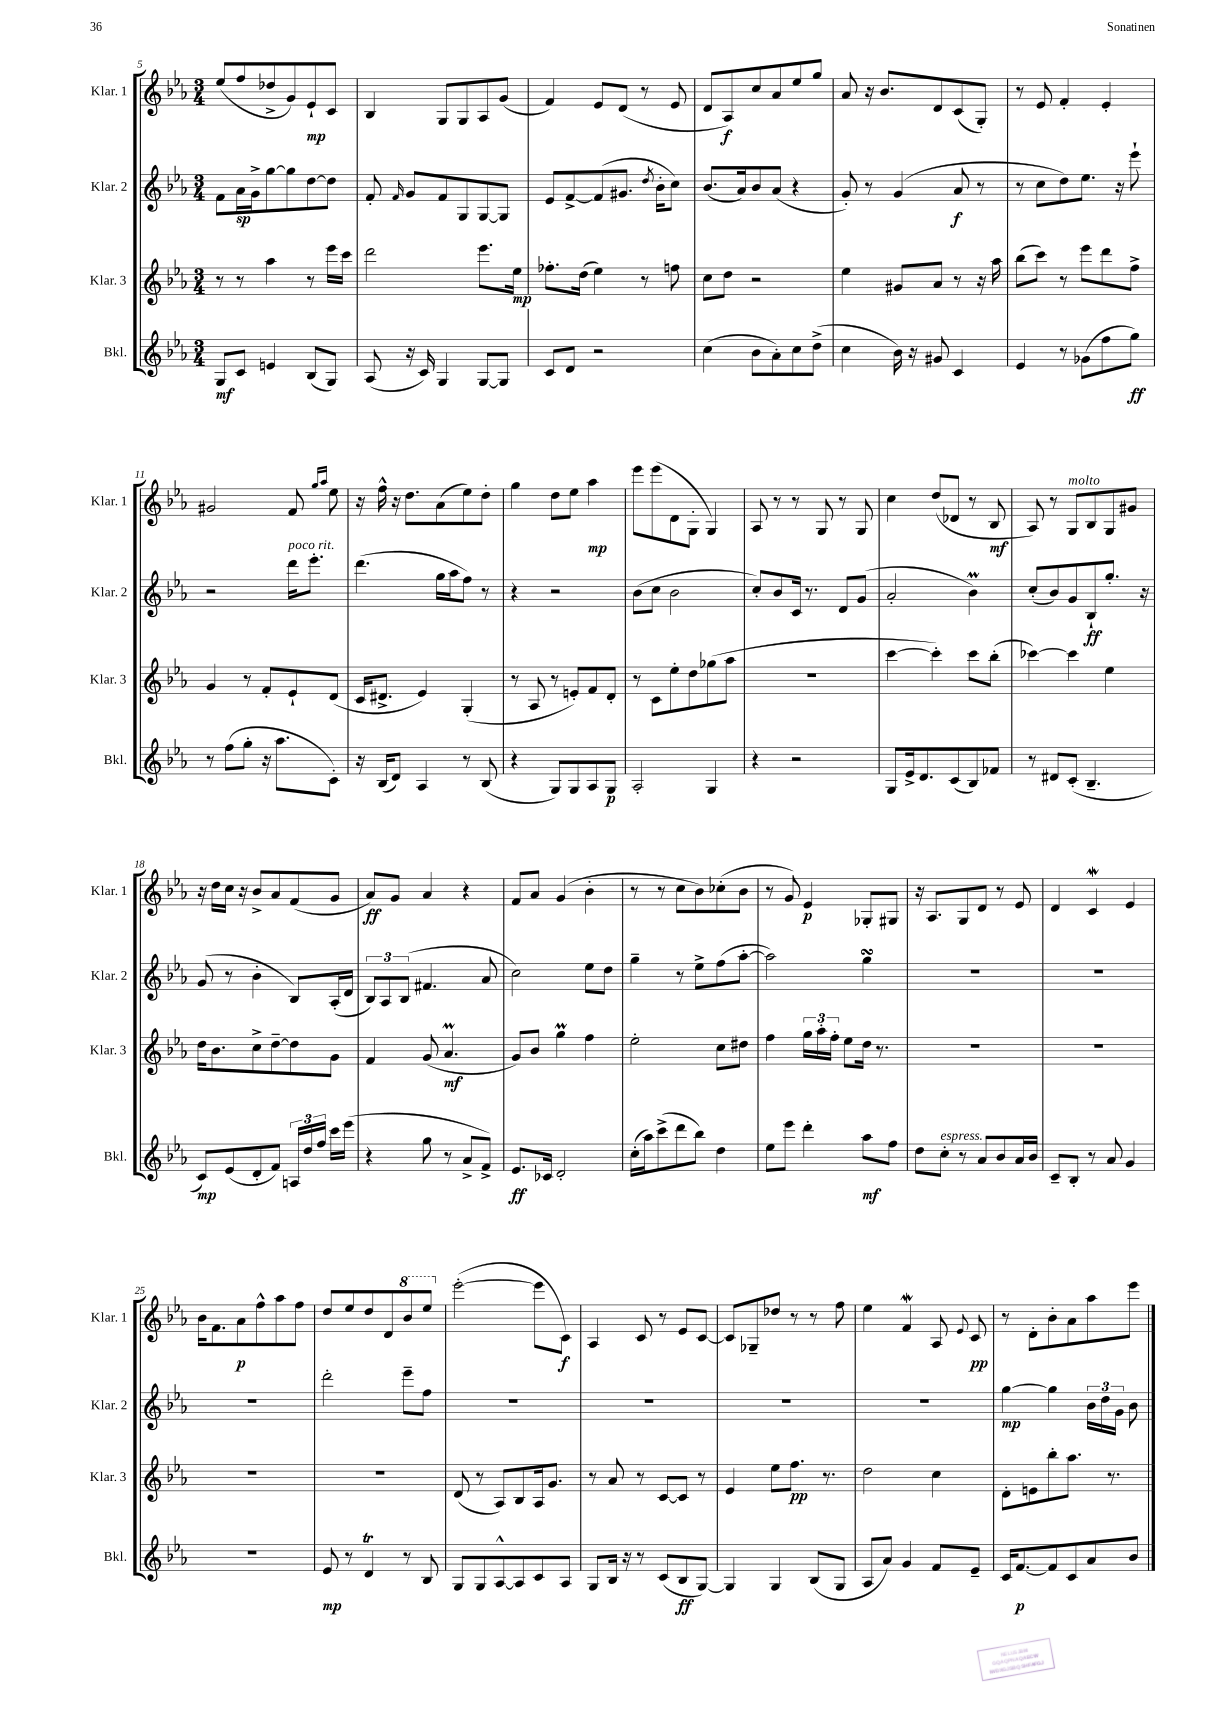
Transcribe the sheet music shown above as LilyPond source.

<<
\new StaffGroup <<
\new Staff = "s0" \with { instrumentName = "Klar. 1" shortInstrumentName = "Klar. 1" } {
    \clef treble \key ees \major \numericTimeSignature \time 3/4
    \autoBeamOff ees''8[( f''8 des''8-> g'8) ees'8-!\mp c'8] |
    bes4 g8[ g8 aes8 g'8]( |
    f'4) ees'8[ d'8]( r8 ees'8 |
    d'8[ aes8\f) c''8 aes'8 ees''8 g''8] |
    aes'8 r16 bes'8.[ d'8 c'8( g8]-.) |
    r8 ees'8 f'4-. ees'4-. |
    gis'2 f'8 \grace { g''16[ aes''16] } ees''8 |
    r16 f''16-^ r16 d''8.[ aes'8( ees''8) d''8]-. |
    g''4 d''8[ ees''8] aes''4\mp |
    ees'''8[ ees'''8( d'8 g8]-. g4) |
    aes8 r8 r8 g8 r8 g8 |
    c''4 d''8[( des'8] r8 bes8\mf |
    aes8) r8 g8[^\markup { \italic "molto" } bes8 g8 gis'8] |
    r16 d''16[ c''16] r16 bes'8[-> aes'8 f'8( g'8] |
    aes'8[\ff) g'8] aes'4 r4 |
    f'8[ aes'8] g'4( bes'4-. |
    r8 r8 c''8[ bes'8) ces''8-.( bes'8] |
    r8 g'8) ees'4\p ges8[-. gis8] |
    r16 aes8.[ g8 d'8] r8 ees'8 |
    d'4 c'4\mordent ees'4 |
    bes'16[ f'8. aes'8\p f''8-^ aes''8 f''8] |
    d''8[ ees''8 d''8 d'8 \ottava #1 bes''8 ees'''8] \ottava #0 |
    ees'''2~-.( ees'''8[ c'8]\f) |
    aes4 c'8 r8 ees'8[ c'8]~ |
    c'8[ ges8-- des''8] r8 r8 f''8 |
    ees''4 f'4\mordent aes8 \appoggiatura { ees'8 } c'8\pp |
    r8 d'8[-. bes'8-. aes'8 aes''8 ees'''8] \bar "|." |
}
\new Staff = "s1" \with { instrumentName = "Klar. 2" shortInstrumentName = "Klar. 2" } {
    \clef treble \key ees \major \numericTimeSignature \time 3/4
    \autoBeamOff f'8[ aes'16\sp g'16-> g''8~ g''8 d''8~ d''8] |
    f'8-. \grace { f'16 } g'8[ f'8 g8 g8~ g8] |
    ees'8[ f'8~-> f'8( gis'8.] \acciaccatura { d''8 } bes'16[-. c''8]) |
    bes'8.[( aes'16) bes'8 aes'8]( r4 |
    g'8-.) r8 g'4( aes'8\f r8 |
    r8 c''8[ d''8) ees''8.] r16 ees'''8-! |
    r2 d'''16[^\markup { \italic "poco rit." } ees'''8.]-. |
    d'''4.( g''16[ aes''16 f''8]) r8 |
    r4 r2 |
    bes'8[( c''8] bes'2 |
    c''8[-.) bes'8 c'16] r8. d'8[ g'8]( |
    aes'2-. bes'4\prall) |
    c''8[-.( bes'8) g'8 bes8-!\ff g''8.]-. r16 |
    g'8( r8 bes'4-. bes8[) aes16-.( d'16] |
    \tuplet 3/2 { bes8[) aes8 bes8]( } fis'4. aes'8 |
    c''2) ees''8[ d''8] |
    g''4-- r8 ees''8[-> f''8( aes''8]~-. |
    aes''2) g''4\turn |
    R2. |
    R2. |
    R2. |
    d'''2-. ees'''8[-- f''8] |
    R2. |
    R2. |
    R2. |
    R2. |
    g''4~\mp g''4 \tuplet 3/2 { bes'16[ d''16 g'16] } bes'8 \bar "|." |
}
\new Staff = "s2" \with { instrumentName = "Klar. 3" shortInstrumentName = "Klar. 3" } {
    \clef treble \key ees \major \numericTimeSignature \time 3/4
    \autoBeamOff r8 r8 aes''4 r8 ees'''16[ c'''16] |
    d'''2 ees'''8.[ ees''16]\mp |
    fes''8.[-. d''16]( ees''4) r8 f''8 |
    c''8[ d''8] r2 |
    ees''4 gis'8[ aes'8] r8 r16 aes''16 |
    bes''8[( c'''8]) r8 ees'''8[ d'''8 f''8]-> |
    g'4 r8 f'8[-. ees'8-! d'8]( |
    c'16[ dis'8.]-> ees'4) g4-.( |
    r8 aes8 r8 e'8[-.) f'8 d'8]-. |
    r8 c'8[ ees''8-. d''8 ges''8( aes''8] |
    R2. |
    c'''4~ c'''4-.) c'''8[ bes''8]-.( |
    ces'''4~) ces'''4 ees''4 |
    d''16[ bes'8. c''8-> d''8~-- d''8 g'8] |
    f'4 g'8( aes'4.\prall\mf |
    g'8[) bes'8] g''4\prall f''4 |
    ees''2-. c''8[ dis''8] |
    f''4 \tuplet 3/2 { g''16[ aes''16-. f''16]-. } ees''8[ d''16] r8. |
    R2. |
    R2. |
    R2. |
    R2. |
    d'8( r8 aes8[) bes8 aes16 g'8.] |
    r8 aes'8 r8 c'8[~ c'8] r8 |
    ees'4 ees''8[ f''8.]\pp r8. |
    d''2 c''4 |
    d'8[-. e'8 bes''8-. aes''8.] r8. \bar "|." |
}
\new Staff = "s3" \with { instrumentName = "Bkl." shortInstrumentName = "Bkl." } {
    \clef treble \key ees \major \numericTimeSignature \time 3/4
    \autoBeamOff g8[\mf c'8] e'4 bes8[( g8]) |
    aes8( r16 c'16) g4 g8[~ g8] |
    c'8[ d'8] r2 |
    c''4( bes'8[ aes'8-.) c''8 d''8]->( |
    c''4 bes'16) r16 gis'8 c'4 |
    ees'4 r8 ges'8[( f''8 g''8]\ff) |
    r8 f''8[( g''8]-. r16 aes''8.[ c'8]-.) |
    r16 bes16[( d'8]) aes4 r8 bes8( |
    r4 g8[) g8 aes8 g8]\p |
    aes2-. g4 |
    r4 r2 |
    g8[ ees'16-> d'8. c'8( bes8) fes'8] |
    r8 dis'8[ c'8]-.( bes4.-- |
    c'8[\mp) ees'8( d'8-. f'8]) \tuplet 3/2 { a16[ d''16 f''16] } c'''16[ ees'''16]( |
    r4 g''8 r8 aes'8[-> f'8]->) |
    ees'8.[\ff ces'16] d'2-. |
    c''16[-.( aes''16) c'''8->( d'''8 bes''8]) d''4 |
    ees''8[ ees'''8] d'''4-. aes''8[\mf f''8] |
    d''8[ c''8]-.^\markup { \italic "espress." } r8 aes'8[ bes'8 aes'16 bes'16] |
    c'8[-- bes8]-. r8 aes'8 g'4 |
    R2. |
    ees'8\mp r8 d'4\trill r8 bes8 |
    g8[ g8 aes8~-^ aes8 c'8 aes8] |
    g8[ bes16] r16 r8 c'8[( bes8\ff g8]~) |
    g4 g4 bes8[( g8] |
    aes8[ aes'8]) g'4 f'8[ ees'8]-- |
    c'16[ f'8.~\p f'8 c'8 aes'8 bes'8] \bar "|." |
}
>>
>>
\layout { \context { \Score currentBarNumber = #5 } }
